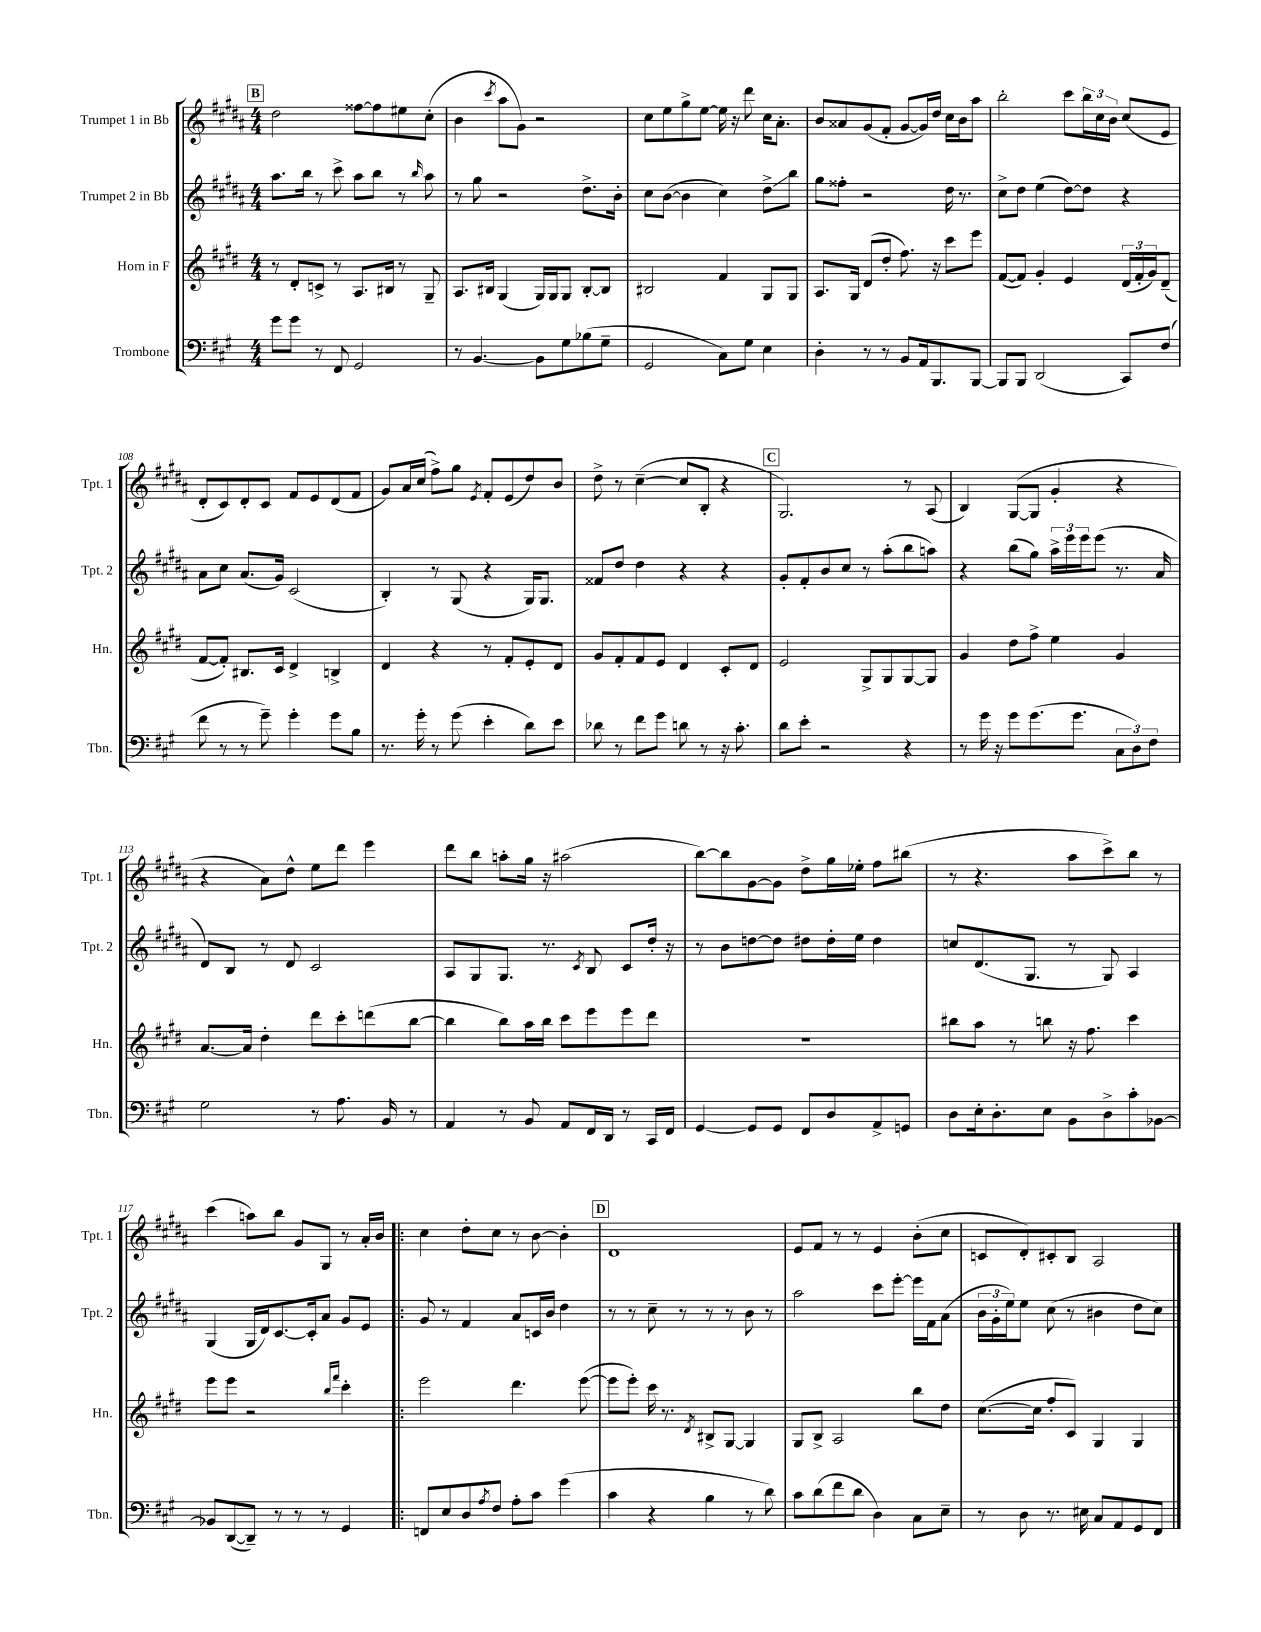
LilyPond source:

<<
\new StaffGroup <<
\new Staff = "s0" \with { instrumentName = "Trumpet 1 in Bb" shortInstrumentName = "Tpt. 1" } {
    \clef treble \key b \major \numericTimeSignature \time 4/4
    \mark \markup { \box "B" } dis''2 fisis''8~ fisis''8 eis''8 cis''8-.( |
    b'4 \acciaccatura { cis'''8 } ais''8 gis'8) r2 |
    cis''8 e''8 gis''8-> e''8~ e''16 r16 dis'''8 cis''16 ais'8.-. |
    b'8 aisis'8 gis'8( fis'8-. gis'8~ gis'16) dis''16 cis''16 b'16 ais''8 |
    b''2-. cis'''8 \tuplet 3/2 { b''16 cis''16 b'16 } cis''8( e'8 |
    dis'8-. cis'8) dis'8-. cis'8 fis'8 e'8 dis'8( fis'8 |
    gis'8) ais'16 cis''16( fis''8->) gis''8 \acciaccatura { e'8 } fis'8-. e'8( dis''8) b'8 |
    dis''8-> r8 cis''4~--( cis''8 b8-. r4 |
    \mark \markup { \box "C" } gis2.) r8 ais8( |
    b4) gis8~( gis8 gis'4-. r4 |
    r4 ais'8) dis''8-^ e''8 dis'''8 e'''4 |
    dis'''8 b''8 a''8-. gis''16 r16 ais''2( |
    b''8~) b''8 gis'8~ gis'8 dis''8-> gis''16 ees''16-. fis''8 bis''8( |
    r8 r4. ais''8 cis'''8->) b''8 r8 |
    cis'''4( a''8) b''8 gis'8 gis8 r8 ais'16-. b'16 |
    \bar ".|:" cis''4 dis''8-. cis''8 r8 b'8~ b'4-. |
    \mark \markup { \box "D" } dis'1 |
    e'8 fis'8 r8 r8 e'4 b'8-.( cis''8 |
    c'8 dis'8-.) cis'8-. b8 ais2 \bar "|." |
}
\new Staff = "s1" \with { instrumentName = "Trumpet 2 in Bb" shortInstrumentName = "Tpt. 2" } {
    \clef treble \key b \major \numericTimeSignature \time 4/4
    \mark \markup { \box "B" } ais''8. b''16 r8 cis'''8-> ais''8 b''8 r8 \grace { b''16 } ais''8 |
    r8 gis''8 r2 dis''8.-> b'16-. |
    cis''8 b'8~( b'4 cis''4) dis''8->\glissando b''8 |
    gis''8 fisis''8-. r2 dis''16 r8. |
    cis''8-> dis''8 e''4( dis''8~) dis''8 r4 |
    ais'8 cis''8 ais'8.( gis'16) cis'2( |
    b4-.) r8 gis8( r4 gis16) gis8. |
    fisis'8 dis''8 dis''4 r4 r4 |
    \mark \markup { \box "C" } gis'8-. fis'8-. b'8 cis''8 r8 ais''8-.( b''8 a''8) |
    r4 b''8( gis''8) \tuplet 3/2 { ais''16-> e'''16 e'''16 } e'''8( r8. ais'16 |
    dis'8) b8 r8 dis'8 cis'2 |
    ais8 gis8 gis8. r8. \acciaccatura { cis'8 } b8 cis'8 dis''16-. r16 |
    r8 b'8 d''8~ d''8 dis''8 dis''16-. e''16 dis''4 |
    c''8 dis'8.( gis8. r8 gis8) ais4 |
    gis4( gis16 dis'16) cis'8.~ cis'16-. ais'8 gis'8 e'8 |
    \bar ".|:" gis'8 r8 fis'4 ais'8 c'16 b'16 dis''4 |
    \mark \markup { \box "D" } r8 r8 cis''8-- r8 r8 r8 b'8 r8 |
    ais''2 cis'''8 e'''8~-. e'''16 fis'16 ais'8( |
    \tuplet 3/2 { b'16 gis'16-. e''16) } e''8 cis''8( r8 bis'4 dis''8 cis''8) \bar "|." |
}
\new Staff = "s2" \with { instrumentName = "Horn in F" shortInstrumentName = "Hn." } {
    \clef treble \key e \major \numericTimeSignature \time 4/4
    \mark \markup { \box "B" } r8 dis'8-. c'8-> r8 a8. bis16 r8 gis8-- |
    a8. bis16 gis4( gis16) gis16 gis8 bis8~-. bis8 |
    bis2 fis'4 gis8 gis8 |
    a8. gis16 dis'8( dis''8-. fis''8.) r16 cis'''8 e'''8 |
    fis'8~( fis'8) gis'4-. e'4 \tuplet 3/2 { dis'16( fis'16-. gis'16) } dis'8--( |
    fis'8~ fis'8-.) bis8. cis'16 dis'4-> b4-> |
    dis'4 r4 r8 fis'8-. e'8-. dis'8 |
    gis'8 fis'8-. fis'8 e'8 dis'4 cis'8-. dis'8 |
    \mark \markup { \box "C" } e'2 gis8-> gis8 gis8~ gis8 |
    gis'4 dis''8 fis''8-> e''4 gis'4 |
    a'8.~ a'16 dis''4-. dis'''8 cis'''8-. d'''8( b''8~ |
    b''4 b''8) a''16 b''16 cis'''8 e'''8 e'''8 dis'''8 |
    R1 |
    bis''8 a''8 r8 b''8 r16 fis''8. cis'''4 |
    e'''8 e'''8 r2 \grace { b''16 fis'''16 } cis'''4-. |
    \bar ".|:" e'''2 dis'''4. e'''8~( |
    \mark \markup { \box "D" } e'''8 e'''8-.) cis'''16 r8. \acciaccatura { dis'8 } bis8-> gis8~ gis4 |
    gis8 b8-> a2 b''8 dis''8 |
    cis''8.~( cis''16 fis''8-. cis'8) gis4 gis4 \bar "|." |
}
\new Staff = "s3" \with { instrumentName = "Trombone" shortInstrumentName = "Tbn." } {
    \clef bass \key a \major \numericTimeSignature \time 4/4
    \mark \markup { \box "B" } gis'8 gis'8 r8 fis,8 gis,2 |
    r8 b,4.~ b,8 gis8 bes8( gis8-- |
    gis,2 cis8) gis8 e4 |
    d4-. r8 r8 b,8 a,16 b,,8. b,,8~ |
    b,,8 b,,8 d,2( cis,8) fis8( |
    fis'8 r8 r8 gis'8--) gis'4-. gis'8 b8 |
    r8. gis'16-. r8 gis'8( e'4-. d'8) e'8 |
    des'8 r8 fis'8 gis'8 d'8 r8 r16 cis'8.-. |
    \mark \markup { \box "C" } d'8 e'8-. r2 r4 |
    r8 gis'16 r16 gis'8 gis'8.( gis'8. \tuplet 3/2 { cis8 d8) fis8 } |
    gis2 r8 a8. b,16 r8 |
    a,4 r8 b,8 a,8 fis,16 d,16 r8 cis,16 fis,16 |
    gis,4~ gis,8 gis,8 fis,8 d8 a,8-> g,8 |
    d8 e16-. d8.-. e8 b,8 d8-> cis'8-. bes,8~ |
    bes,8 d,8~( d,8--) r8 r8 r8 gis,4 |
    \bar ".|:" f,8 e8 d8 \acciaccatura { a8 } fis8 a8-. cis'8 gis'4( |
    \mark \markup { \box "D" } cis'4 r4 b4 r8 d'8) |
    cis'8 d'8( fis'8 d'8 d4) cis8 e8-- |
    r8 d8 r8. eis16 cis8 a,8 gis,8 fis,8 \bar "|." |
}
>>
>>
\layout { \context { \Score currentBarNumber = #103 } }
